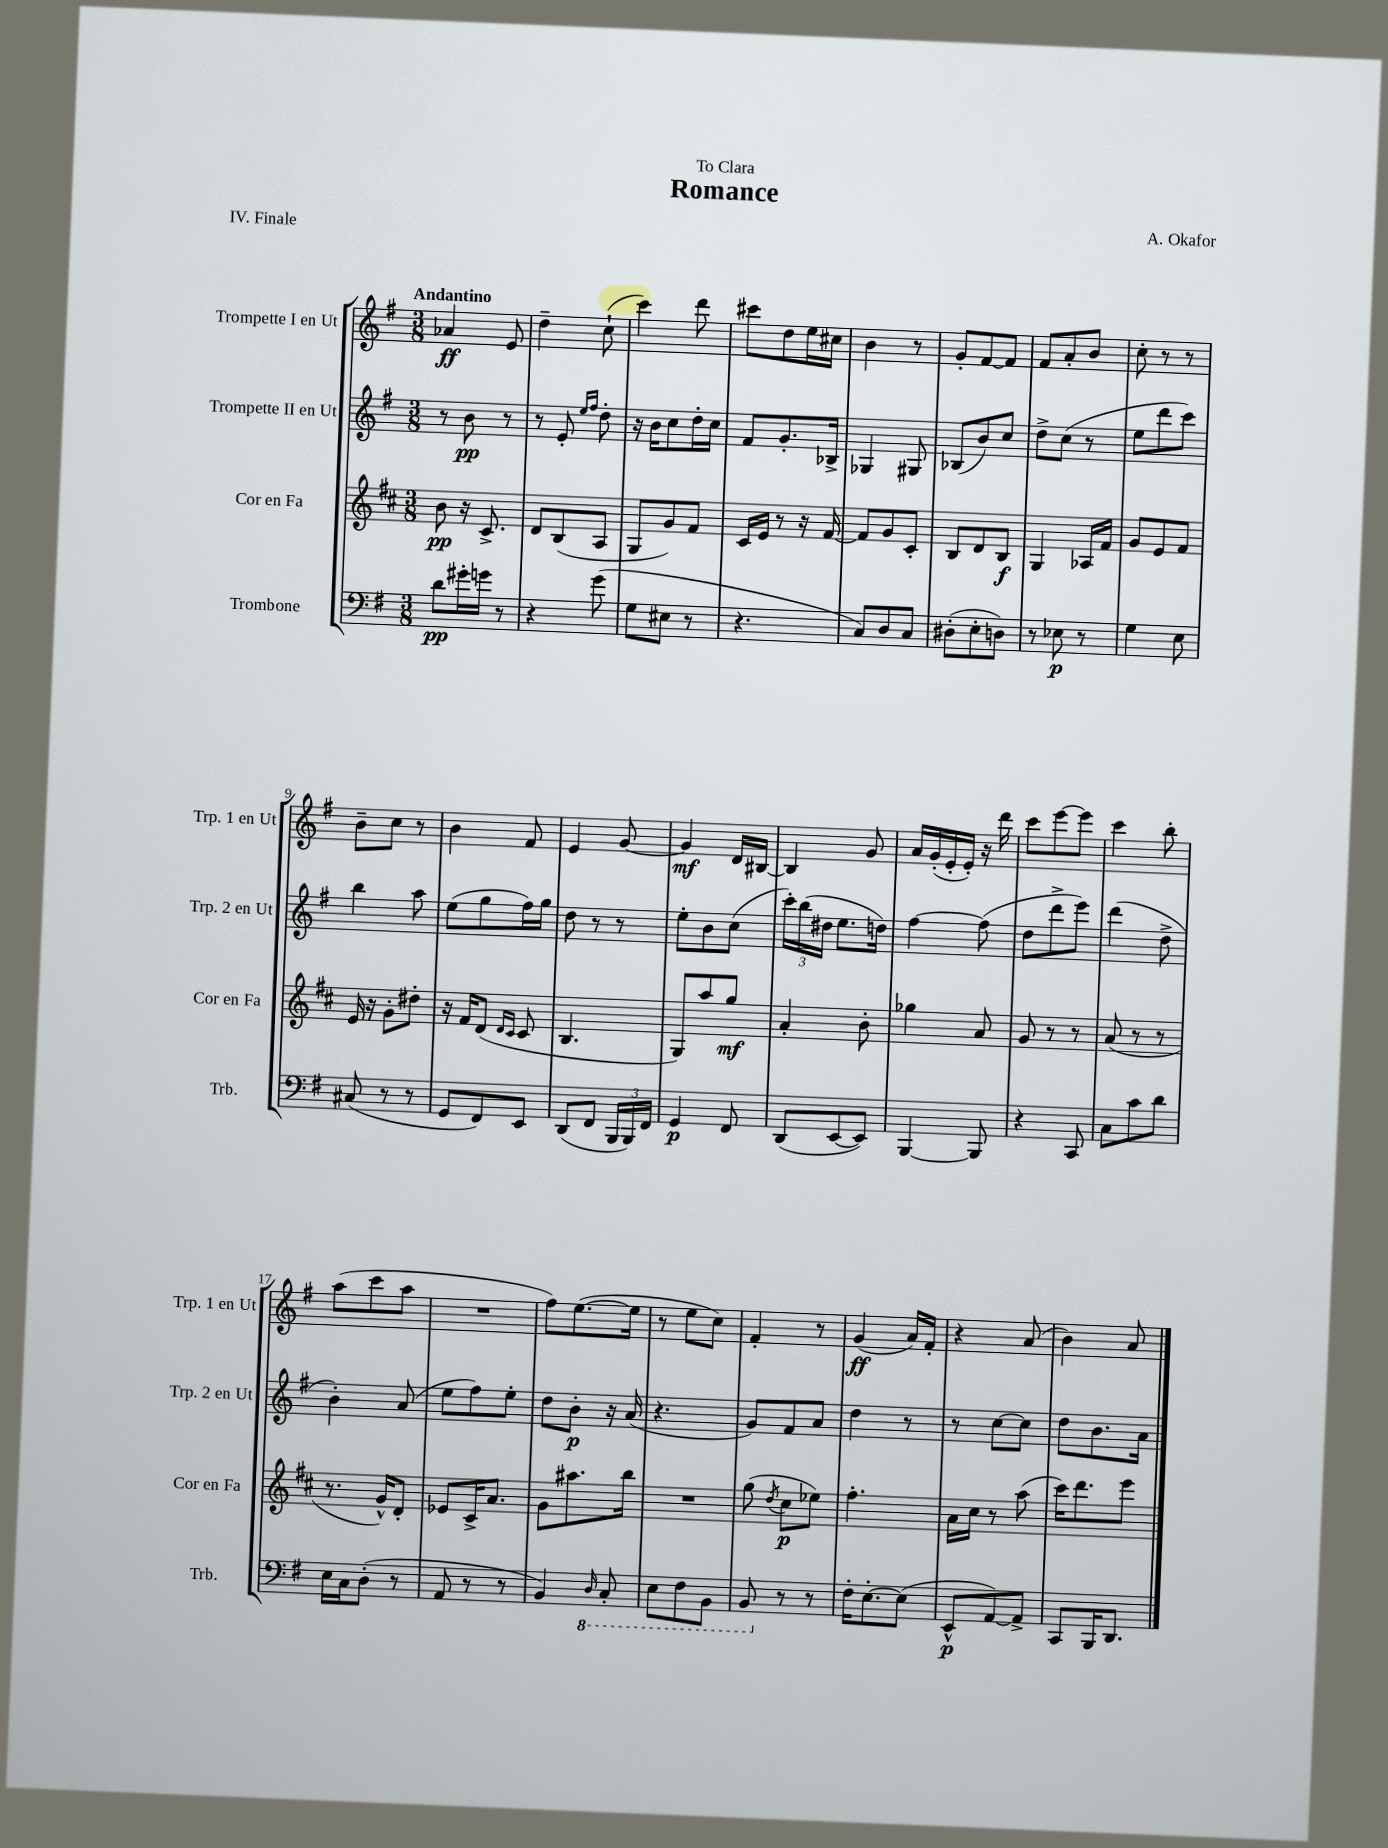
\header { title = "Romance" composer = "A. Okafor" dedication = "To Clara" piece = "IV. Finale" }
<<
\new StaffGroup <<
\new Staff = "s0" \with { instrumentName = "Trompette I en Ut" shortInstrumentName = "Trp. 1 en Ut" } {
    \clef treble \key g \major \numericTimeSignature \time 3/8 \tempo "Andantino"
    \autoBeamOff aes'4\ff e'8 |
    d''4-- c''8-!( |
    c'''4) d'''8 |
    cis'''8[ d''8 e''16 cis''16] |
    b'4 r8 |
    g'8[-. fis'8~ fis'8] |
    fis'8[ a'8-. b'8] |
    c''8-. r8 r8 |
    b'8[-- c''8] r8 |
    b'4 fis'8 |
    e'4 g'8~ |
    g'4\mf d'16[ bis16]~ |
    bis4 g'8 |
    a'16[ g'16-.( e'16-. e'16]-.) r16 d'''16 |
    c'''8[ e'''8~ e'''8] |
    c'''4 b''8-. |
    a''8[( c'''8 a''8] |
    R4. |
    fis''8[) e''8.~( e''16] |
    r8 e''8[ c''8]) |
    fis'4-. r8 |
    g'4\ff( a'16[) fis'16]-. |
    r4 a'8( |
    b'4) a'8 \bar "|." |
}
\new Staff = "s1" \with { instrumentName = "Trompette II en Ut" shortInstrumentName = "Trp. 2 en Ut" } {
    \clef treble \key g \major \numericTimeSignature \time 3/8
    \autoBeamOff r8 b'8\pp r8 |
    r8 e'8-. \grace { e''16[ fis''16] } d''8-. |
    r16 b'16[ c''8 d''16-. c''16] |
    fis'8[ g'8.-. bes16]-> |
    ges4 gis8 |
    bes8[( b'8) c''8] |
    d''8[-> c''8]( r8 |
    e''8[ d'''8 c'''8]) |
    b''4 a''8 |
    e''8[( g''8 fis''16) g''16] |
    d''8 r8 r8 |
    e''8[-. b'8 c''8]( |
    \tuplet 3/2 { c'''16[-.) b''16( dis''16] } e''8.[ d''16]) |
    fis''4~ fis''8( |
    d''8[ d'''8-> e'''8]) |
    d'''4( d''8-> |
    b'4-.) a'8( |
    e''8[ fis''8) e''8]-. |
    d''8[ b'8]-.\p r16 a'16( |
    r4. |
    g'8[) fis'8 a'8] |
    d''4 r8 |
    r8 c''8[~ c''8] |
    d''8[ b'8. a'16] \bar "|." |
}
\new Staff = "s2" \with { instrumentName = "Cor en Fa" shortInstrumentName = "Cor en Fa" } {
    \clef treble \key d \major \numericTimeSignature \time 3/8
    \autoBeamOff b'8\pp r16 cis'8.-> |
    d'8[ b8( a8] |
    g8[ g'8) fis'8] |
    cis'16[ e'16] r8 r16 fis'16~ |
    fis'8[ g'8 cis'8]-. |
    b8[ d'8 b8]\f |
    g4 aes16[ fis'16] |
    g'8[ e'8 fis'8] |
    e'16 r16 g'8[-. dis''8]-. |
    r16 fis'16[ d'8]( \grace { d'16[ cis'16] } cis'8 |
    b4. |
    g8[) a''8 g''8]\mf |
    a'4-. b'8-. |
    ges''4 a'8 |
    g'8 r8 r8 |
    a'8( r8 r8 |
    r8. g'16[-^) d'8]-. |
    ees'8[ cis'16-> a'8.] |
    g'8[ ais''8. b''16] |
    R4. |
    g''8( \acciaccatura { d''8 } cis''8[\p ees''8]) |
    fis''4.-. |
    a'16[ cis''16] r8 a''8( |
    cis'''16[) d'''8. e'''8] \bar "|." |
}
\new Staff = "s3" \with { instrumentName = "Trombone" shortInstrumentName = "Trb." } {
    \clef bass \key g \major \numericTimeSignature \time 3/8
    \autoBeamOff d'8[\pp gis'16-. g'16] r8 |
    r4 g'8( |
    g8[ eis8] r8 |
    r4. |
    c8[) d8 c8] |
    dis8[-.( e8-. d8]) |
    r8 ees8\p r8 |
    g4 e8 |
    cis8( r8 r8 |
    g,8[ fis,8) e,8] |
    d,8[( fis,8] \tuplet 3/2 { b,,16[ b,,16) fis,16] } |
    g,4\p fis,8 |
    d,8[( e,8~ e,8]) |
    b,,4~ b,,8 |
    r4 c,8 |
    c8[ c'8 d'8] |
    e16[ c16 d8]-.( r8 |
    a,8 r8 r8 |
    b,4) \ottava #-1 \grace { d,16 } c,8-. |
    e,8[ fis,8 b,,8] |
    b,,8 \ottava #0 r8 r8 |
    fis16[-. e8.~-. e8]( |
    e,8[-^\p a,8~) a,8]-> |
    c,8[ b,,16 d,8.] \bar "|." |
}
>>
>>
